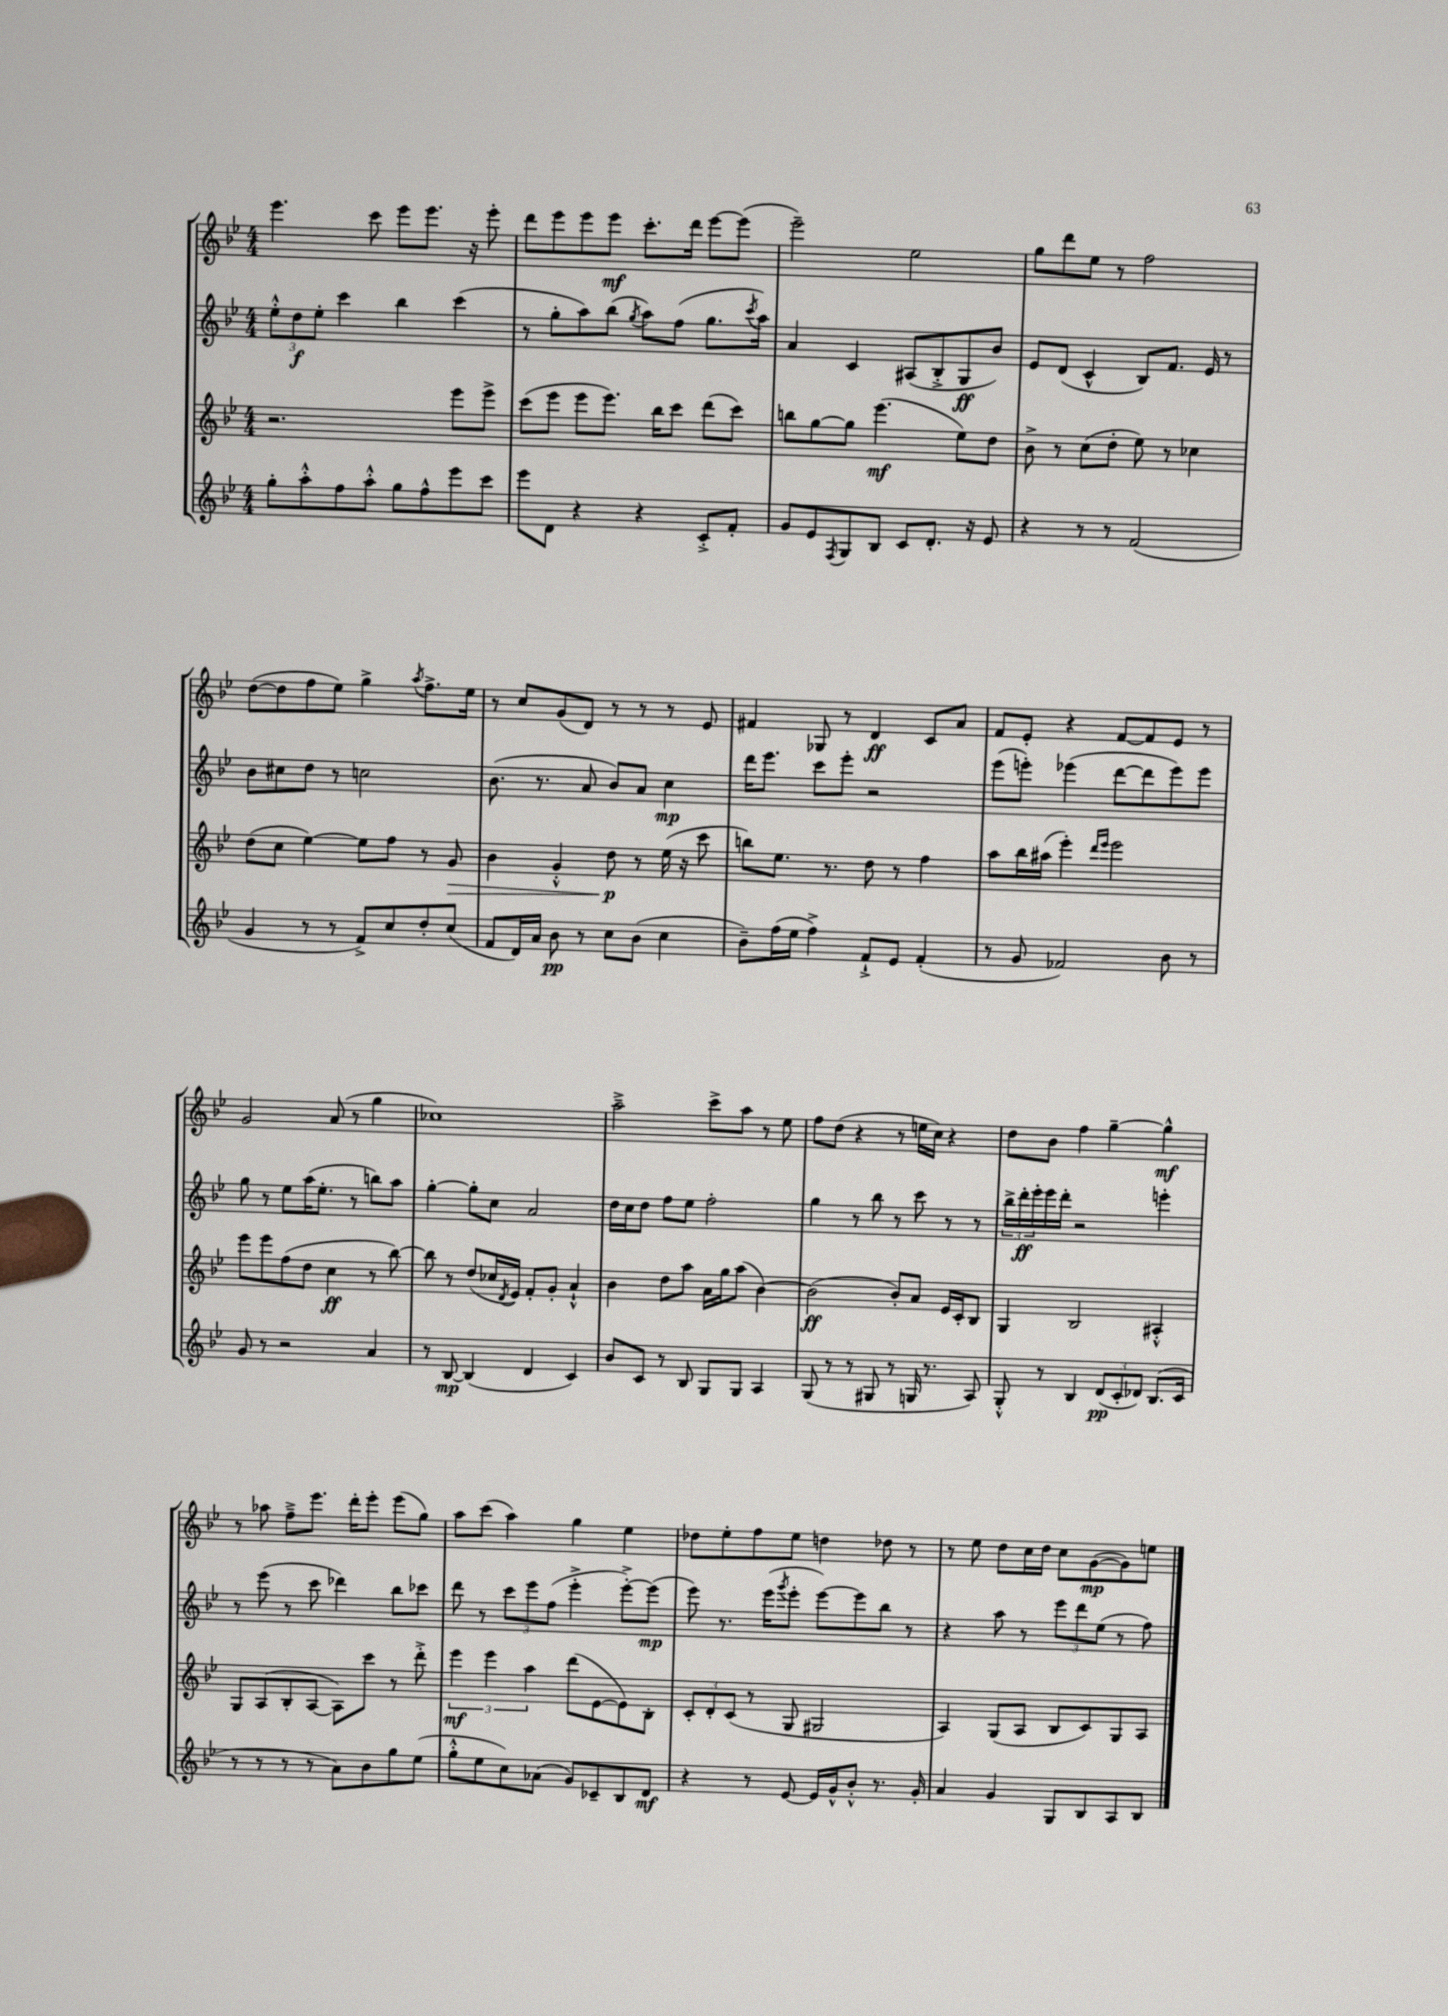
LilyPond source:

<<
\new StaffGroup <<
\new Staff = "s0" {
    \clef treble \key bes \major \numericTimeSignature \time 4/4
    ees'''4. c'''8 ees'''8 ees'''8. r16 ees'''8-. |
    d'''8 ees'''8 ees'''8 ees'''8\mf c'''8.-. d'''16 ees'''8~ ees'''8( |
    ees'''2--) ees''2 |
    g''8 d'''8 ees''8 r8 f''2 |
    d''8~( d''8 f''8 ees''8) g''4-> \acciaccatura { a''8 } f''8.-> ees''16 |
    r8 c''8 g'8( d'8) r8 r8 r8 ees'8 |
    fis'4 ges8 r8 d'4\ff c'8 a'8 |
    f'8 ees'8-. r4 f'8~ f'8 ees'8 r8 |
    g'2 a'8( r8 g''4 |
    ces''1) |
    a''2---> c'''8-> a''8 r8 ees''8 |
    f''8 d''8( r4 r8 e''16 c''16) r4 |
    d''8 bes'8 f''4 g''4~-- g''4-^\mf |
    r8 aes''8 f''8---> ees'''8. d'''16-. ees'''8-. ees'''8( g''8) |
    a''8 c'''8( a''4) g''4 ees''4 |
    des''8 ees''8-. f''8 ees''8 d''4 des''8 r8 |
    r8 ees''8 d''8 c''16 d''16 c''8 g'8~\mp( g'8) e''8 \bar "|." |
}
\new Staff = "s1" {
    \clef treble \key bes \major \numericTimeSignature \time 4/4
    \tuplet 3/2 { ees''8-.-^ d''8\f ees''8-. } c'''4 bes''4 c'''4( |
    r8 g''8-. a''8) bes''8( \acciaccatura { g''8 } a''8) f''8( g''8. \acciaccatura { c'''8 } a''16) |
    a'4 c'4 ais8( bes8-.-> g8\ff bes'8) |
    ees'8 d'8( c'4-^ bes8) f'8. ees'16 r8 |
    bes'8 cis''8 d''8 r8 c''2 |
    bes'8.( r8. a'8 bes'8) a'8 c''4\mp |
    d'''16 ees'''8. c'''8 ees'''8-. r2 |
    ees'''8( e'''8-.) ees'''4( d'''8~ d'''8 ees'''8) ees'''8 |
    g''8 r8 ees''8 a''16( ees''8.-. r8 b''8) a''8 |
    g''4~-. g''8-. c''8 a'2 |
    d''16 c''16 d''8 f''8 ees''8 f''2-. |
    g''4 r8 bes''8 r8 c'''8 r8 r8 |
    \tuplet 3/2 { bes''16-> d'''16-.\ff ees'''16-. } ees'''16 d'''16-. r2 e'''4-. |
    r8 ees'''8( r8 c'''8 des'''4) bes''8 ces'''8 |
    d'''8 r8 \tuplet 3/2 { c'''8 ees'''8 f''8( } ees'''4-.-> ees'''8~-.->) ees'''8\mp( |
    ees'''8) r8. ees'''16( \acciaccatura { g'''8 } ees'''8-. ees'''8~) ees'''8 bes''8 r8 |
    r4 a''8 r8 \tuplet 3/2 { ees'''8 d'''8 ees''8( } r8 f''8) \bar "|." |
}
\new Staff = "s2" {
    \clef treble \key bes \major \numericTimeSignature \time 4/4
    r2. ees'''8 ees'''8-> |
    c'''8( ees'''8 ees'''8 ees'''8.) bes''16 c'''8 d'''8( c'''8) |
    b''8 g''8~ g''8 ees'''4.\mf( ees''8) d''8 |
    bes'8-> r8 c''8( d''8-. ees''8) r8 ces''4 |
    d''8( c''8 ees''4~) ees''8 f''8 r8 g'8\> |
    bes'4 g'4-.-^ d''8\p\! r8 ees''16( r16 c'''8 |
    b''8) ees''8. r8. d''8 r8 f''4 |
    a''8 bes''16 ais''16( ees'''4-.) \grace { d'''16 ees'''16 } ees'''2 |
    ees'''8 ees'''8 f''8( d''8 c''4\ff r8 bes''8~) |
    bes''8 r8 d''8( ces''16 \acciaccatura { d'8 } ees'16) f'8-. g'8-. a'4-!-^ |
    bes'4 d''8 a''8 a'16 g''16 a''8( bes'4~) |
    bes'2\ff( bes'8-.) a'8 ees'16 c'16-. bes8 |
    g4 bes2 ais4-.-^ |
    g8 a8( bes8-. a8~ a8) c'''8 r8 d'''8-.-> |
    \tuplet 3/2 { ees'''4\mf ees'''4 a''4 } d'''8( ees'8~ ees'8) bes8-. |
    \tuplet 3/2 { c'8-. d'8-. c'8( } r8 g8 gis2 |
    a4) g8( a8 bes8 c'8) g8 a8 \bar "|." |
}
\new Staff = "s3" {
    \clef treble \key bes \major \numericTimeSignature \time 4/4
    g''8-. a''8-.-^ f''8 a''8-.-^ g''8 f''8-^ ees'''8 c'''8 |
    ees'''8 d'8 r4 r4 c'8-.-> f'8-. |
    g'8 ees'8 \acciaccatura { f8 } g8 bes8 c'8 d'8.-. r16 ees'8 |
    r4 r8 r8 f'2( |
    g'4 r8 r8 f'8->) c''8 d''8-. c''8( |
    f'8 d'16) a'16 bes'8\pp r8 c''8 bes'8( c''4 |
    bes'8--) f''16( ees''16 f''4->) f'8-!-> ees'8 f'4-.( |
    r8 g'8 fes'2) bes'8 r8 |
    g'8 r8 r2 a'4 |
    r8 bes8~\mp bes4( d'4 c'4) |
    bes'8 c'8 r8 bes8 g8 g8 a4 |
    g8( r8 r8 gis8 r8 g16 r8. a8) |
    g8-.-^ r8 bes4 \tuplet 3/2 { d'8\pp( c'8-. des'8) } bes8.( c'16 |
    r8 r8 r8 r8 a'8) bes'8 g''8 ees''8( |
    g''8-.-^ ees''8 c''8) aes'8( g'8) ces'8-- bes8 d'8\mf |
    r4 r8 ees'8~ ees'16 g'16-^ bes'8-.-^ r8. g'16-. |
    a'4 g'4 g8 bes8 a8 bes8 \bar "|." |
}
>>
>>
\layout { \context { \Score \remove "Bar_number_engraver" } }
